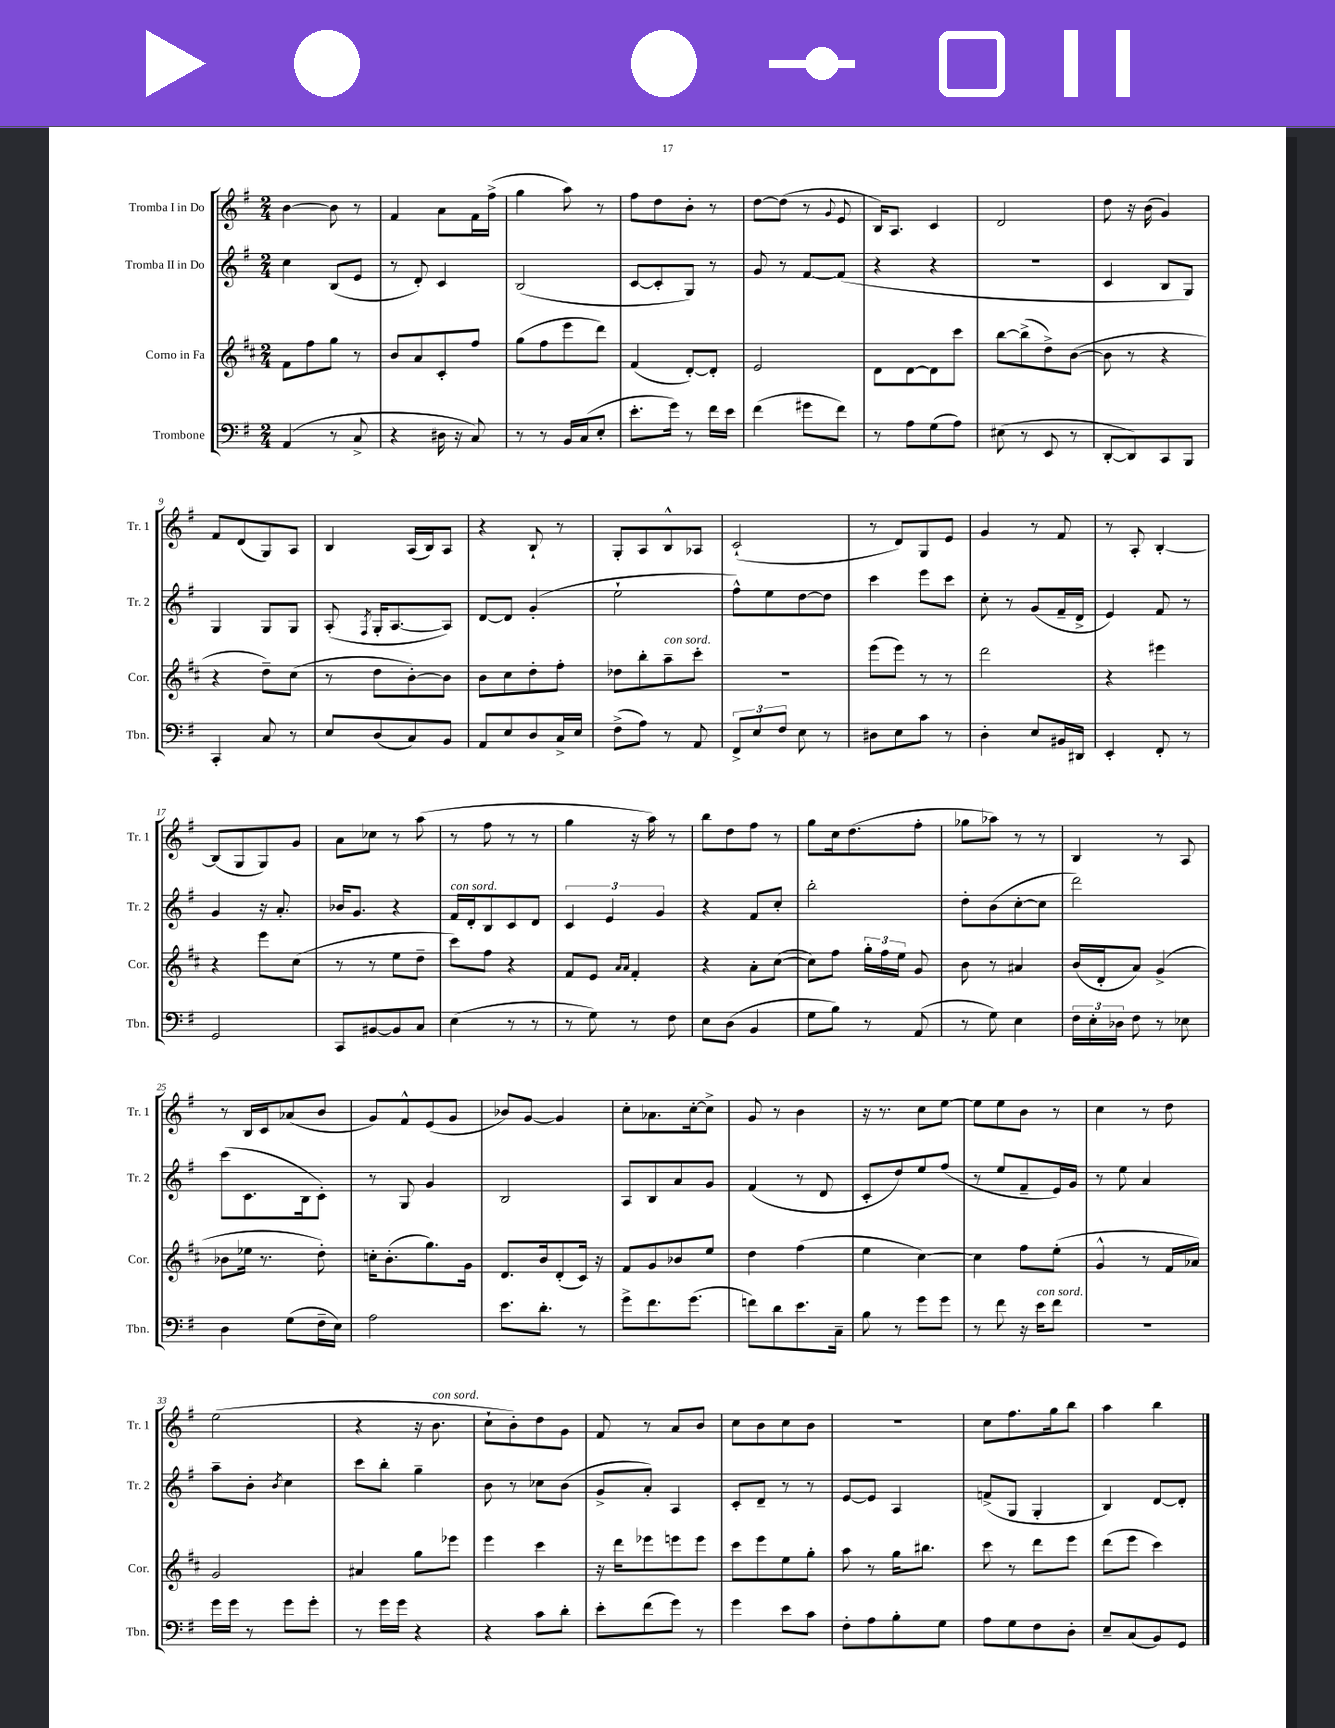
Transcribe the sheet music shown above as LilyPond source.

<<
\new StaffGroup <<
\new Staff = "s0" \with { instrumentName = "Tromba I in Do" shortInstrumentName = "Tr. 1" } {
    \clef treble \key g \major \numericTimeSignature \time 2/4
    \autoBeamOff b'4~ b'8 r8 |
    fis'4 a'8[ fis'16 fis''16]->( |
    g''4 a''8) r8 |
    fis''8[ d''8 b'8]-. r8 |
    d''8[~ d''8]( r8 \appoggiatura { g'8 } e'8 |
    b16[) a8.] c'4 |
    d'2 |
    d''8 r16 b'16( g'4) |
    fis'8[ d'8( g8) a8] |
    b4 a16[( b16) a8] |
    r4 b8-! r8 |
    g8[-. a8 b8-^ aes8] |
    c'2-!( |
    r8 d'8[) g8 e'8] |
    g'4 r8 fis'8 |
    r8 a8-. b4~-. |
    b8[( g8 g8) g'8] |
    a'8[ ces''8] r8 a''8( |
    r8 fis''8 r8 r8 |
    g''4 r16 a''16) r8 |
    b''8[ d''8 fis''8] r8 |
    g''8[ c''16 d''8.( fis''8]-. |
    ges''8[ aes''8]) r8 r8 |
    b4 r8 a8 |
    r8 b16[ c'16 aes'8( b'8] |
    g'8[) fis'8-^ e'8( g'8] |
    bes'8[) g'8]~ g'4 |
    c''8[-. aes'8. c''16~-. c''8]-> |
    g'8 r8 b'4 |
    r16 r8. c''8[ e''8]~ |
    e''8[ e''8 b'8] r8 |
    c''4 r8 d''8 |
    e''2( |
    r4 r16 b'8.^\markup { \italic "con sord." } |
    c''8[-! b'8-.) d''8 g'8] |
    fis'8 r8 a'8[ b'8] |
    c''8[ b'8 c''8 b'8] |
    r2 |
    c''8[ fis''8. g''16 b''8] |
    a''4 b''4 \bar "|." |
}
\new Staff = "s1" \with { instrumentName = "Tromba II in Do" shortInstrumentName = "Tr. 2" } {
    \clef treble \key g \major \numericTimeSignature \time 2/4
    \autoBeamOff c''4 b8[( e'8] |
    r8 d'8-.) c'4 |
    b2( |
    c'8[~ c'8-. g8]) r8 |
    g'8 r8 fis'8[~ fis'8]( |
    r4 r4 |
    R2 |
    c'4 b8[ g8]) |
    g4 g8[ g8] |
    a8-.( \acciaccatura { fis8 } g16[-. a8.~ a8]) |
    d'8[~ d'8] g'4-.( |
    e''2-! |
    fis''8[-^) e''8 d''8~ d''8] |
    c'''4 e'''8[ c'''8] |
    c''8-. r8 g'8[( fis'16-- d'16]-> |
    e'4) fis'8 r8 |
    g'4 r16 a'8.-. |
    bes'16[ g'8.] r4 |
    fis'16[^\markup { \italic "con sord." } d'16-. b8 c'8 d'8] |
    \tuplet 3/2 { c'4 e'4 g'4 } |
    r4 fis'8[ c''8]-. |
    b''2-. |
    d''8[-. b'8( c''8~-. c''8] |
    d'''2) |
    c'''8[( c'8. b16 c'8]-.) |
    r8 g8 g'4 |
    b2 |
    a8[ b8 a'8 g'8] |
    fis'4( r8 d'8 |
    c'8[-. d''8) e''8 fis''8]( |
    r8 e''8[ fis'8-- e'16) g'16] |
    r8 e''8 a'4 |
    a''8[-- b'8]-. \acciaccatura { b'8 } c''4 |
    c'''8[ b''8]-. g''4-- |
    b'8 r8 ces''8[ b'8]( |
    g'8[-> a'8]-.) a4 |
    c'8[-. d'8]-- r8 r8 |
    e'8[~ e'8] a4 |
    f'8[->( g8] g4-. |
    b4) d'8[~ d'8]-. \bar "|." |
}
\new Staff = "s2" \with { instrumentName = "Corno in Fa" shortInstrumentName = "Cor." } {
    \clef treble \key d \major \numericTimeSignature \time 2/4
    \autoBeamOff fis'8[ fis''8 g''8] r8 |
    b'8[ a'8 cis'8-. fis''8] |
    g''8[( fis''8 e'''8 d'''8]) |
    fis'4( d'8[~-.) d'8]-. |
    e'2 |
    d'8[ d'8~ d'8 cis'''8] |
    b''8[~ b''8->( d''8->) b'8]~( |
    b'8 r8 r4 |
    r4 d''8[--) cis''8]( |
    r8 d''8[ b'8~-.) b'8] |
    b'8[ cis''8 d''8-. fis''8]-. |
    des''8[ b''8-. a''8--^\markup { \italic "con sord." } cis'''8]-. |
    r2 |
    e'''8[( e'''8]) r8 r8 |
    d'''2 |
    r4 eis'''4 |
    r4 e'''8[ cis''8]( |
    r8 r8 e''8[ d''8]-- |
    cis'''8[) fis''8] r4 |
    fis'8[ e'8] \grace { a'16[ a'16] } fis'4-. |
    r4 a'8[-. cis''8]~( |
    cis''8[) fis''8] \tuplet 3/2 { g''16[-. fis''16 e''16] } g'8 |
    b'8 r8 ais'4 |
    b'16[( d'16-. a'8]) g'4->( |
    bes'8[ ees''16] r8. d''8-.) |
    c''16[-. b'8.-.( g''8.) g'16] |
    d'8.[ b'16 d'8-.( cis'16]) r16 |
    fis'8[ g'8 bes'8 e''8] |
    d''4 fis''4( |
    e''4 cis''4~) |
    cis''4 fis''8[ e''8]-.( |
    g'4-^ r8 fis'16[ aes'16]) |
    g'2 |
    ais'4 g''8[ ees'''8] |
    e'''4 cis'''4 |
    r16 d'''16[ ees'''8 e'''8 e'''8] |
    cis'''8[ e'''8 e''8 g''8]-. |
    a''8 r8 g''16[ bis''8.] |
    cis'''8 r8 d'''8[ e'''8] |
    d'''8[( e'''8] cis'''4) \bar "|." |
}
\new Staff = "s3" \with { instrumentName = "Trombone" shortInstrumentName = "Tbn." } {
    \clef bass \key g \major \numericTimeSignature \time 2/4
    \autoBeamOff a,4( r8 c8-> |
    r4 dis16 r16 c8) |
    r8 r8 b,16[ c16( e8]-. |
    e'8.[-. g'16]) r8 fis'16[ e'16] |
    fis'4( gis'8[ fis'8]) |
    r8 a8[ g8( a8]) |
    eis8( r8 e,8 r8 |
    d,8[~-. d,8) c,8 b,,8] |
    c,4-. c8 r8 |
    e8[ d8( c8) b,8] |
    a,8[ e8 d8 c16-> e16] |
    fis8[->( a8]) r8 a,8 |
    \tuplet 3/2 { fis,8[-> e8 fis8] } e8 r8 |
    dis8[ e8 c'8] r8 |
    d4-. e8[ bis,16 dis,16] |
    e,4-. fis,8-. r8 |
    g,2 |
    c,8[ bis,8~ bis,8 c8] |
    e4( r8 r8 |
    r8 g8) r8 fis8 |
    e8[ d8]( b,4 |
    g8[ b8]) r8 a,8( |
    r8 g8) e4 |
    \tuplet 3/2 { fis16[ e16-. des16] } fis8 r8 ees8 |
    d4 g8[( fis16-- e16]) |
    a2 |
    e'8.[ d'8.]-. r8 |
    g'8[-> fis'8. g'8.]( |
    f'8[) d'8 e'8. c16]-- |
    b8 r8 g'8[ g'8] |
    r8 fis'8 r16 e'16[^\markup { \italic "con sord." } fis'8] |
    r2 |
    g'16[ g'16] r8 g'8[ g'8]-. |
    r8 g'16[ g'16] r4 |
    r4 c'8[ d'8]-. |
    e'8[-. fis'8( g'8]) r8 |
    g'4 e'8[ c'8] |
    fis8[-. a8 b8-. g8] |
    a8[ g8 fis8 d8]-. |
    e8[-- c8( b,8) g,8] \bar "|." |
}
>>
>>
